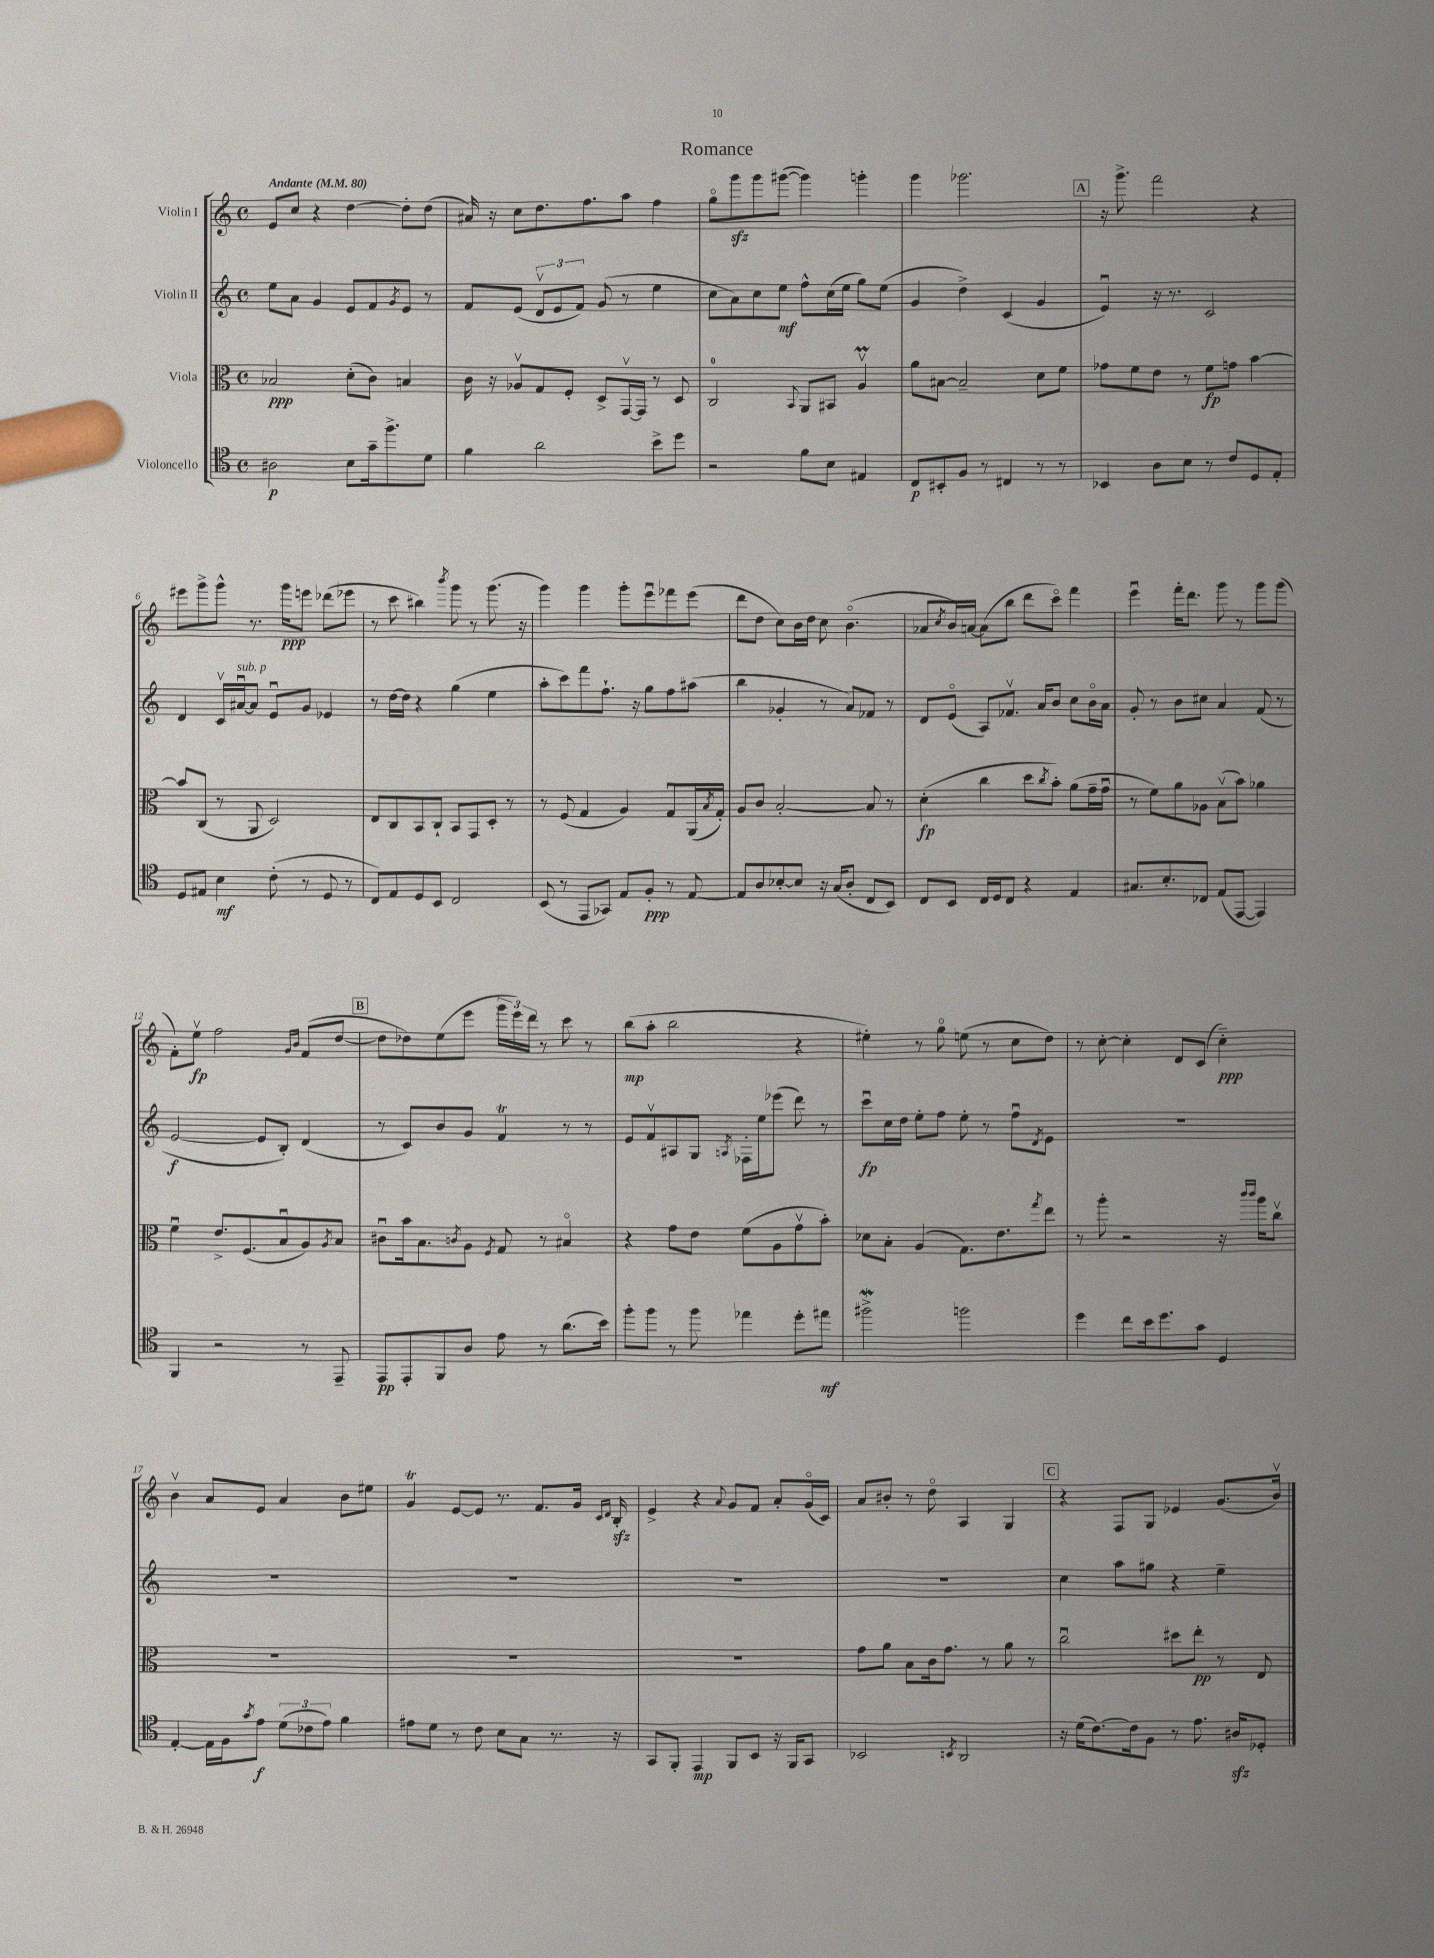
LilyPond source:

\header { title = "Romance" }
<<
\new StaffGroup <<
\new Staff = "s0" \with { instrumentName = "Violin I" } {
    \clef treble \key c \major \defaultTimeSignature \time 4/4 \tempo "Andante" 4 = 80
    e'8 c''8 r4 d''4~ d''8-. d''8( |
    ais'16) r16 c''8 d''8. f''8. a''8 f''4 |
    g''8\flageolet g'''8\sfz g'''8 gis'''8~( gis'''4) g'''4-. |
    g'''4 ges'''2. |
    \mark \markup { \box "A" } r16 g'''8.-> f'''2 r4 |
    eis'''8 g'''8-> g'''8-^ r8. g'''16\ppp e'''8 des'''8( ees'''8 |
    r8 c'''8 bis''4) \acciaccatura { b'''8 } g'''8 r8 g'''8.( r16 |
    g'''4) g'''4 g'''8-. e'''8\downbow fes'''8 e'''8( |
    d'''8 d''8 c''8) b'16 d''16 c''8 b'4.\flageolet( |
    aes'8 \acciaccatura { c''8 } b'16) a'16~ a'8( b''8 d'''8 c'''8\flageolet) f'''4 |
    e'''4\downbow f'''16-. d'''8. g'''8 r8 g'''8 g'''8( |
    f'8-.) e''8\upbow\fp f''2 \grace { g'16 b'16 } f'8( d''8~ |
    \mark \markup { \box "B" } d''8 des''8) e''8( e'''8 \tuplet 3/2 { g'''16 e'''16) d'''16 } r8 c'''8 r8 |
    b''8\mp( a''8-. b''2 r4 |
    eis''4-.) r8 g''8\flageolet e''8( r8 c''8 d''8) |
    r8 c''8~-. c''4-. d'8 c'8( c''4-_\ppp) |
    b'4\upbow a'8 e'8 a'4 b'8 eis''8 |
    g'4\trill e'8~ e'8 r8. f'8. g'16 \grace { c'16 d'16 } b16-.\sfz |
    e'4-> r4 \appoggiatura { a'8 } g'8 f'8 a'8-. g'16\flageolet( c'16) |
    a'8 bis'8-. r8 d''8\flageolet a4 g4 |
    \mark \markup { \box "C" } r4 f8 g8 ees'4 g'8.( b'16\upbow) \bar "|." |
}
\new Staff = "s1" \with { instrumentName = "Violin II" } {
    \clef treble \key c \major \defaultTimeSignature \time 4/4
    e''8 a'8 g'4 e'8 f'8 \acciaccatura { g'8 } e'8 r8 |
    f'8 e'8( \tuplet 3/2 { d'8\upbow e'8 f'8) } g'8( r8 e''4 |
    c''8 a'8) c''8 e''8\mf f''8-^ c''16( e''16 g''8) e''8( |
    g'4 d''4->) c'4( g'4 |
    \mark \markup { \box "A" } e'4\downbow) r16 r8. c'2 |
    d'4 c'16\upbow ais'16~\downbow^\markup { \italic "sub. p" } ais'8 e'8\downbow g'8 ees'4 |
    r8 d''16~ d''16 r4 g''4( e''4 |
    a''8-. c'''8) f'''8 f''8.-! r16 g''8 f''8 ais''8( |
    b''4 ges'4-. r8 a'8) fes'8 r8 |
    d'8 e'8\flageolet( a8) fes'8.\upbow a'16 b'8 c''8 b'16\flageolet a'16 |
    g'8-. r8 b'8 cis''8 a'4 f'8( r8 |
    e'2~\f e'8 b8-.) d'4( |
    \mark \markup { \box "B" } r8 c'8) b'8 g'8 f'4\trill r8 r8 |
    e'8 f'8\upbow ais8 g8 \acciaccatura { a8 } fes16-. e''16 ees'''8( d'''8) r8 |
    c'''8\downbow\fp c''16 d''16 e''8-. f''8 e''8-. r8 f''8\downbow \acciaccatura { d'8 } e'8 |
    R1 |
    R1 |
    R1 |
    R1 |
    R1 |
    \mark \markup { \box "C" } c''4 a''8 gis''8 r4 e''4-- \bar "|." |
}
\new Staff = "s2" \with { instrumentName = "Viola" } {
    \clef alto \key c \major \defaultTimeSignature \time 4/4
    bes2\ppp d'8-.( c'8) b4 |
    c'16 r16 aes8\upbow g8 f8-. d8-> g,16~\upbow g,16 r8 d8 |
    c2-0 \appoggiatura { b,8 } a,8 bis,8 a4\upbow\prall |
    a'8 bis8~ bis2-- d'8 f'8 |
    \mark \markup { \box "A" } ges'8 f'8 e'8 r8 f'8\fp g'8 b'4~ |
    b'8 c8( r8 a,8 d2) |
    e8 c8 b,8 c8-! b,8 g,8 d8-. r8 |
    r8 f8( g4 a4) g8\downbow a,16( \acciaccatura { b8 } g16-.) |
    a8 c'8 b2~-. b8 r8 |
    d'4-.\fp( c''4 d''8 \acciaccatura { c''8 } b'8-.) a'8( g'16-- g'16\downbow |
    r8 f'8) a'8 aes8 b8\upbow( b'8) aes'4 |
    f'4\downbow e'8.-> f8.( b8\downbow a8) \acciaccatura { a8 } b8 |
    \mark \markup { \box "B" } cis'8\downbow b'16 b8. \acciaccatura { c'8 } a8 \acciaccatura { f8 } g8 r8 bis4\flageolet |
    r4 g'8 e'8 f'8( a8 g'8\upbow b'8-.) |
    des'8 b8-. a4( g8.) e'8. \acciaccatura { g''8 } e''8 |
    r8 a''8-. r2 r16 \grace { c'''16 c'''16 } a''16 c''8\upbow |
    R1 |
    R1 |
    R1 |
    g'8 a'8 b8 c'16 g'8. r8 a'8 r8 |
    \mark \markup { \box "C" } c''2\downbow dis''8 e''8-.\pp r8 e8 \bar "|." |
}
\new Staff = "s3" \with { instrumentName = "Violoncello" } {
    \clef tenor \key c \major \defaultTimeSignature \time 4/4
    ais2\p b8 g'16-- f''8.-> d'8 |
    f'4 a'2 b'8-> d''8 |
    r2 f'8 b8 eis4 |
    c8\p bis,8-. f8 r8 cis4 r8 r8 |
    \mark \markup { \box "A" } bes,4 a8 b8 r8 c'8 d8 e8-. |
    d8 eis8 b4\mf c'8-.( r8 d8 r8 |
    c8) e8 d8 b,8 c2 |
    b,8( r8 e,8 ges,8) e8 f8-.\ppp r8 e8~ |
    e8 a8 bes8~-. bes8 r16 g16( a8-. c8 b,8) |
    c8 b,8 c16 d16 c8 r4 e4 |
    gis8. b8.-. ces8 e8( e,8~ e,4) |
    f,4 r2 r8 e,8-- |
    \mark \markup { \box "B" } e,8\pp e,8-. f,8 a8 e'8 r8 a'8.( b'16) |
    f''8-. f''8 r8 f''8 ees''4 d''8-. eis''8\mf |
    fis''2->\mordent f''2 |
    d''4 c''8 b'16 d''8. g'8 d4 |
    e4~-. e16 f16 \acciaccatura { g'8 } e'8\f \tuplet 3/2 { d'8( ces'8 e'8) } f'4 |
    eis'8 d'8 r8 c'8 b8 g8 r8. r16 |
    g,8 f,8-. e,4\mp f,8 b,8 r16 f,16 g,8 |
    bes,2 \acciaccatura { b,8 } a,2 |
    \mark \markup { \box "C" } r16 d'16( c'8.~) c'16 f8 r8 e'8. ais16\sfz des8-. \bar "|." |
}
>>
>>
